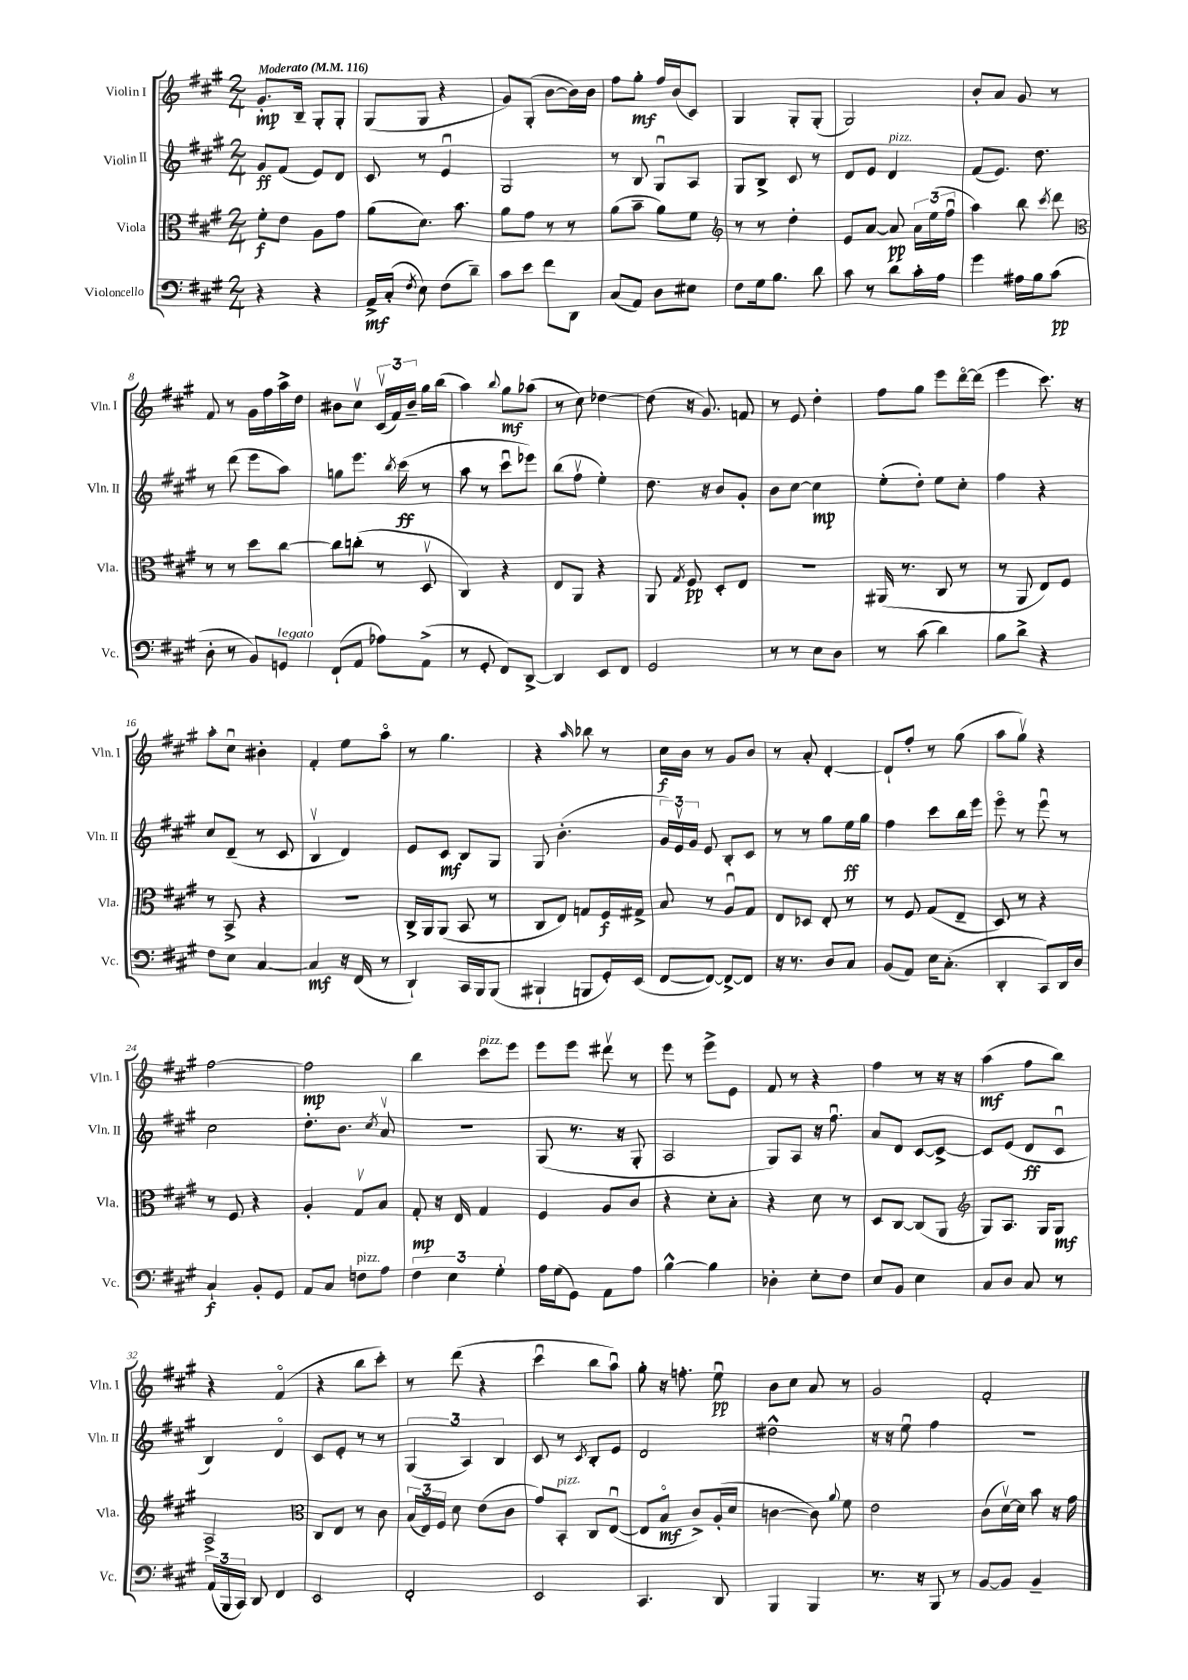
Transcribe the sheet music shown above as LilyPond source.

<<
\new StaffGroup <<
\new Staff = "s0" \with { instrumentName = "Violin I" shortInstrumentName = "Vln. I" } {
    \clef treble \key a \major \numericTimeSignature \time 2/4 \tempo "Moderato" 4 = 116
    \autoBeamOff gis'8.[-.\mp b16]-- gis8[-. gis8]-. |
    gis8[( gis8] r4 |
    gis'8[) gis8]-.( b'8[~ b'16) b'16] |
    fis''8[ gis''8]-.\mf fis''16[ b'16( cis'8]) |
    gis4 gis8[-. gis8]-.( |
    gis2) |
    b'8[-. a'8] gis'8 r8 |
    fis'8 r8 gis'16[ fis''16 a''16-> d''16] |
    bis'8[ cis''8]\upbow \tuplet 3/2 { cis'16[\upbow( fis'16) bis'16]-- } gis''16[ b''16]( |
    a''4) \appoggiatura { b''8 } gis''8[\mf aes''8]( |
    r8 cis''8) des''4~ |
    des''8( r16 gis'8.) f'8 |
    r8 e'8 d''4-. |
    fis''8[ gis''8] e'''8[ d'''16~\flageolet d'''16]( |
    e'''4 cis'''8.) r16 |
    a''8[-. cis''8]\downbow bis'4-. |
    fis'4-. e''8[ a''8]\flageolet |
    r8 gis''4. |
    r4 \grace { a''16 } bes''8 r8 |
    cis''16[\f b'16] r8 gis'8[ b'8] |
    r8 a'8-. d'4~-. |
    d'8[-! fis''8]-. r8 gis''8( |
    a''8[ gis''8]\upbow) r4 |
    fis''2~ |
    fis''2\mp |
    b''4 cis'''8[^\markup { \italic "pizz." } e'''8] |
    e'''8[ e'''8] dis'''8\upbow r8 |
    e'''8 r8 e'''8[-> e'8] |
    fis'8 r8 r4 |
    fis''4 r8 r16 r16 |
    a''4\mf( fis''8[ b''8]) |
    r4 fis'4\flageolet( |
    r4 b''8[ cis'''8]-.) |
    r8 d'''8( r4 |
    cis'''4\downbow b''8[ a''8]\downbow) |
    gis''8-. r16 f''8.-. e''8\downbow\pp |
    b'8[ cis''8] a'8 r8 |
    gis'2 |
    fis'2-. \bar "|." |
}
\new Staff = "s1" \with { instrumentName = "Violin II" shortInstrumentName = "Vln. II" } {
    \clef treble \key a \major \numericTimeSignature \time 2/4
    \autoBeamOff gis'8[\ff fis'8]( e'8[) d'8] |
    cis'8 r8 e'4\downbow |
    gis2 |
    r8 b8 gis8[\downbow a8] |
    gis8[ b8]-> cis'8 r8 |
    d'8[ e'8] d'4^\markup { \italic "pizz." } |
    fis'8[( e'8.]) d''8. |
    r8 d'''8( e'''8[ a''8]) |
    g''8[ e'''8.] \acciaccatura { b''8 } cis'''16\ff( r8 |
    a''8 r8 cis'''8[\downbow ees'''8]) |
    b''8[( fis''8]\upbow e''4-.) |
    d''8. r16 b'8[ gis'8]-. |
    b'8[ cis''8]~ cis''4\mp |
    e''8[-.( d''8]-.) e''8[ cis''8]-. |
    fis''4 r4 |
    cis''8[ d'8]--( r8 cis'8 |
    b4\upbow d'4) |
    e'8[ cis'8]\mf b8[ gis8] |
    gis8 b'4.-.( |
    \tuplet 3/2 { gis'16[) e'16\upbow gis'16] } e'8 b8[-. cis'8] |
    r8 r8 gis''8[ e''16\ff gis''16] |
    fis''4 cis'''8[ b''16 e'''16] |
    e'''8\flageolet r8 e'''8\downbow r8 |
    cis''2 |
    d''8.[-. b'8.] \acciaccatura { cis''8 } a'8\upbow |
    R2 |
    gis8( r8. r16 gis8-. |
    a2 |
    gis8[) a8] r16 fis''8.\downbow |
    a'8[ d'8] cis'8[~ cis'8]~-> |
    cis'8[ e'8]( d'8[\ff cis'8]\downbow |
    b4) d'4\flageolet |
    cis'8[ e'8]-. r8 r8 |
    \tuplet 3/2 { gis4( a4) b4 } |
    cis'8 r8 \acciaccatura { cis'8 } b8[-. e'8] |
    d'2 |
    dis''2-^ |
    r16 r16 e''8\downbow fis''4 |
    R2 \bar "|." |
}
\new Staff = "s2" \with { instrumentName = "Viola" shortInstrumentName = "Vla." } {
    \clef alto \key a \major \numericTimeSignature \time 2/4
    \autoBeamOff fis'8[-.\f e'8] a8[ gis'8] |
    a'8[( d'8.]) b'8. |
    a'8[ gis'8] r8 r8 |
    a'8[( b'8]-- a'8[) fis'8] |
    \clef treble r8 r8 d''4-. |
    e'8[ a'8]~ a'8\pp \tuplet 3/2 { a'16[ e''16( fis''16]\downbow } |
    a''4) b''8 \acciaccatura { cis'''8 } d'''8 |
    \clef alto r8 r8 d''8[ cis''8]~ |
    cis''8[ c''8]-.( r8 d8\upbow |
    cis4) r4 |
    e8[ a,8] r4 |
    a,8 \acciaccatura { gis8 } fis8\pp d8[-. e8] |
    R2 |
    ais,16( r8. cis8 r8 |
    r8 a,8 e8[) fis8] |
    r8 b,8-> r4 |
    r2 |
    cis16[-> a,16 a,8]( b,8 r8 |
    cis8[ e8]) g8[ fis16\f gis16]-> |
    b8 r8 a8[\downbow gis8] |
    e8[ des8] e8-. r8 |
    r8 fis8 gis8[( e8]-- |
    d8) r8 r4 |
    r8 fis8 r4 |
    a4-. gis8[\upbow b8] |
    gis8-.\mp r16 e16 gis4 |
    fis4 a8[ cis'8] |
    r4 d'8[-. b8]-. |
    r4 d'8 r8 |
    d8[ cis8]~ cis8[( a,8] |
    \clef treble gis8[) a8.] gis16[ gis8]\mf |
    a2-> |
    \clef alto cis8[ e8] r8 cis'8 |
    \tuplet 3/2 { b16[( e16) fis16] } d'8 e'8[( cis'8] |
    gis'8[) b,8]-.^\markup { \italic "pizz." } cis8[ e8]~\downbow( |
    e8[ b8]\flageolet\mf cis'8[->) a16-.( d'16] |
    c'4~ c'8) \appoggiatura { a'8 } fis'8 |
    e'2 |
    cis'8[( d'16~\upbow) d'16] b'8 r16 gis'16 \bar "|." |
}
\new Staff = "s3" \with { instrumentName = "Violoncello" shortInstrumentName = "Vc." } {
    \clef bass \key a \major \numericTimeSignature \time 2/4
    \autoBeamOff r4 r4 |
    a,16[->\mf cis16]-.( \acciaccatura { fis8 } e8) fis8[( d'8]--) |
    cis'8[ e'8] fis'8[ d,8] |
    cis8[( a,8]) d8[ eis8] |
    fis8[ gis16 b8.] d'8 |
    cis'8 r8 d'8[ cis'16-. a16] |
    gis'4 ais16[ b16 cis'8]\pp( |
    d8-. r8 b,8[) g,8]^\markup { \italic "legato" } |
    fis,8[-!( a,8] aes8[) a,8]->( |
    r8 gis,8-. fis,8[) d,8]~-> |
    d,4 e,8[ fis,8] |
    gis,2 |
    r8 r8 e8[ d8] |
    r8 cis'8( d'4) |
    b8[ d'8]-> r4 |
    fis8[ e8] cis4~ |
    cis4\mf r16 fis,16( r8 |
    d,4-!) cis,16[ b,,16 b,,8]( |
    bis,,4-! b,,8[ gis,16-.) e,16]( |
    fis,8[~ fis,8]~) fis,8[~-> fis,8] |
    r16 r8. d8[ cis8] |
    b,8[( a,8]) e16[ cis8.]-.( |
    d,4-. cis,8[) d,16 d16] |
    cis4-!\f b,8[-. gis,8] |
    a,8[ cis8] f8[^\markup { \italic "pizz." } a8] |
    \tuplet 3/2 { fis4 e4 gis4-. } |
    a16[ gis16( gis,8]) a,8[ a8] |
    b4~-^ b4 |
    des4-. e8[-. fis8] |
    e8[ b,8] e4 |
    cis8[ d8] cis8 r8 |
    \tuplet 3/2 { a,16[( b,,16 cis,16]) } d,8 fis,4 |
    e,2 |
    fis,2-. |
    e,2 |
    cis,4. d,8 |
    b,,4 b,,4 |
    r8. r16 b,,8 r8 |
    b,8[~ b,8] b,4-- \bar "|." |
}
>>
>>
